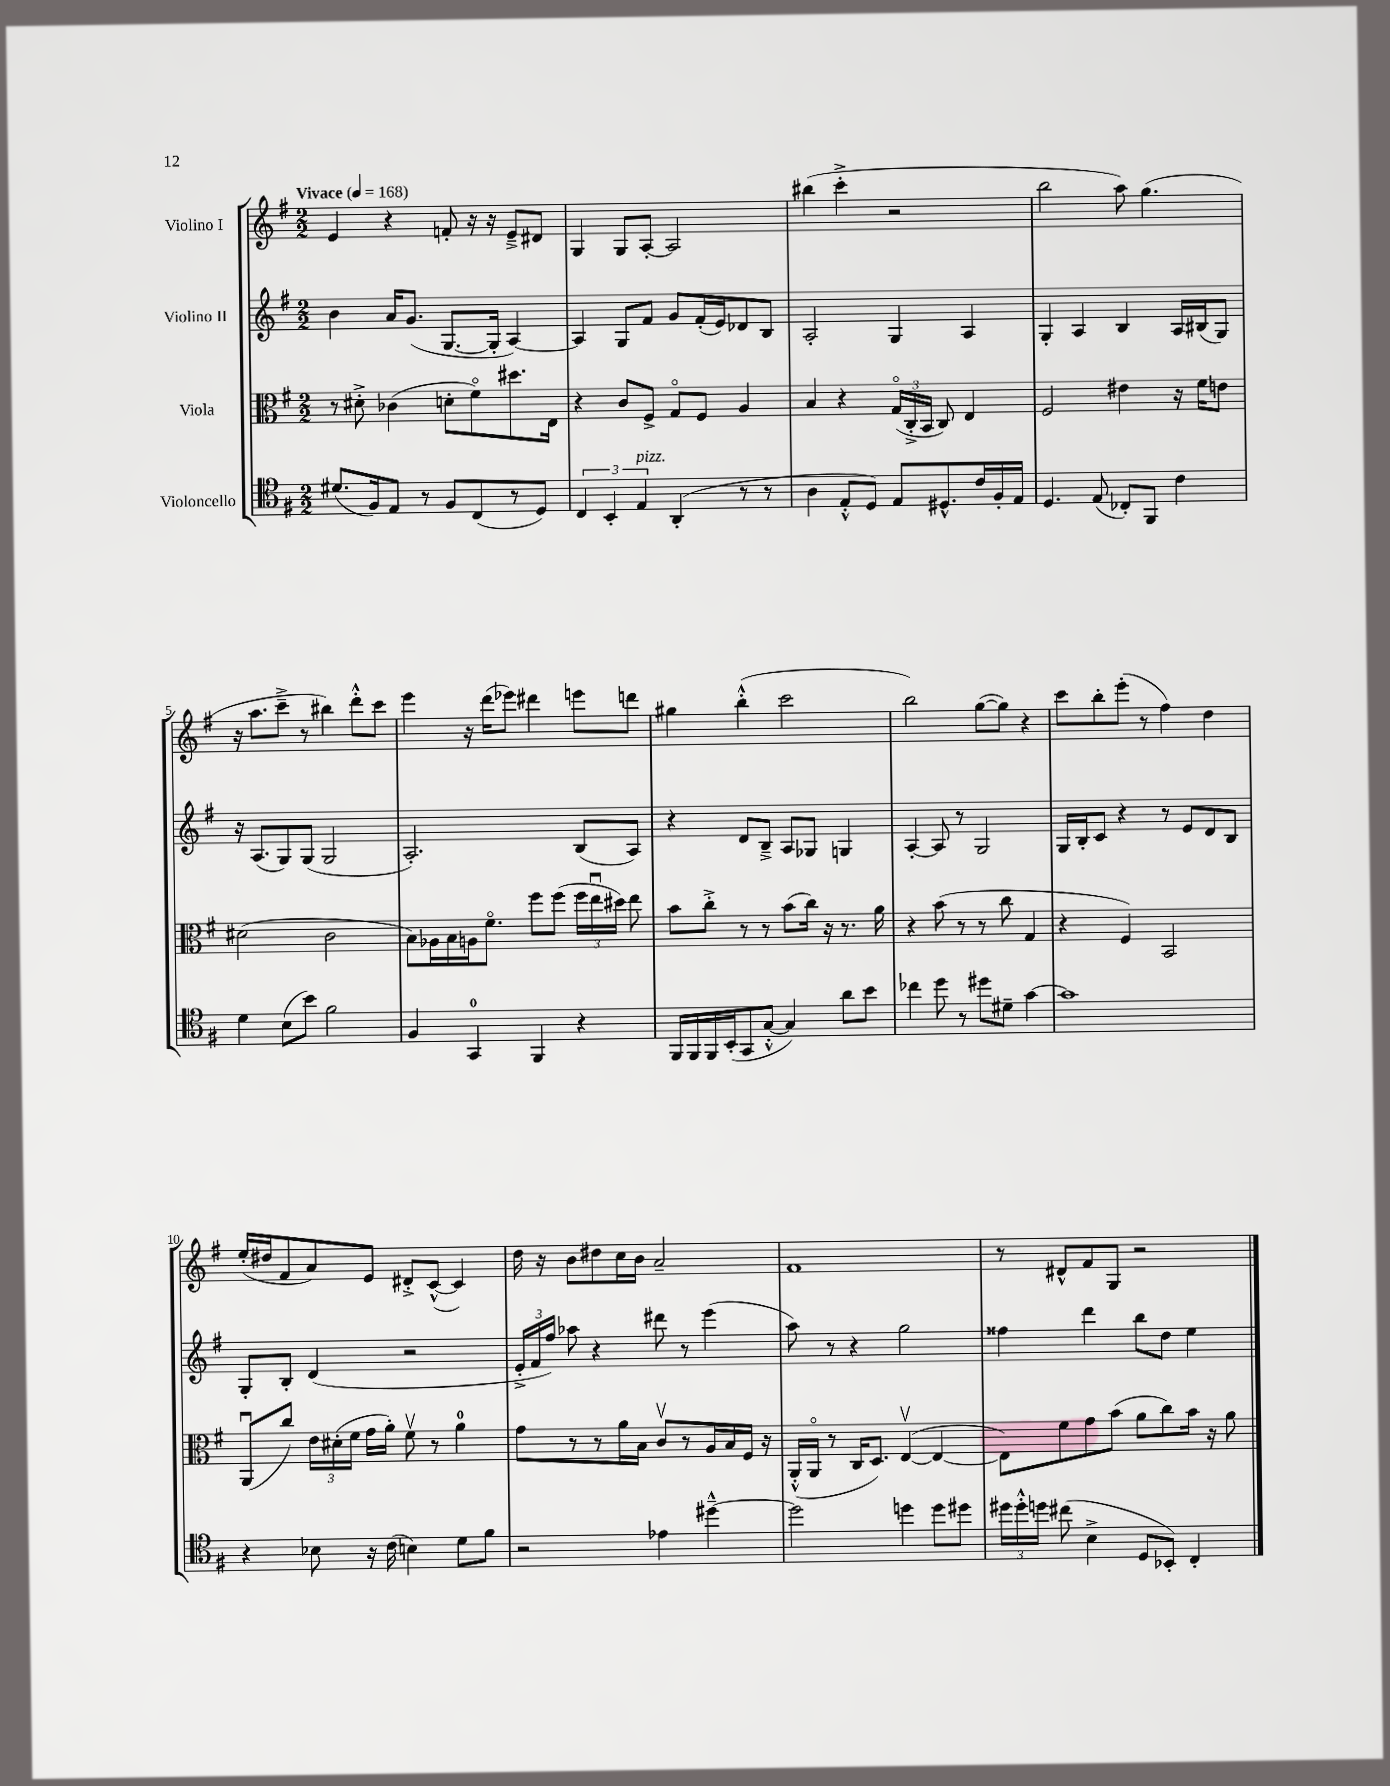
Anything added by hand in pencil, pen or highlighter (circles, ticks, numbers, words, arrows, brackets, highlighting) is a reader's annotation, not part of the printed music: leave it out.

**kern	**kern	**kern	**kern
*part4	*part3	*part2	*part1
*staff4	*staff3	*staff2	*staff1
*I"Violoncello	*I"Viola	*I"Violino II	*I"Violino I
*clefC4	*clefC3	*clefG2	*clefG2
*k[f#]	*k[f#]	*k[f#]	*k[f#]
*M2/2	*M2/2	*M2/2	*M2/2
*MM168	*MM168	*MM168	*MM168
=1	=1	=1	=1
!	!	!	!LO:TX:a:B:t=Vivace
(8.d#X/L	8r	4b\	4e/
.	8d#X'^\	.	.
16F#/k)	.	.	.
8E/J	(4c-X\	16a/KL	4r
.	.	(8.g/J	.
8r	.	.	.
8F#/L	8dn'\L	[8.G/L	8fn'/
(8C/	8f#\)	.	16r
.	.	16G'/Jk]	16r
8r	8.dd#X\	[4A/)	8e~^/L
8D/J)	.	.	8d#X/J
.	16E\Jk	.	.
=2	=2	=2	=2
6C/	4r	4A/]	4G/
6BB'/	.	.	.
.	8c/L	8G/L	8G/L
!LO:TX:a:i:t=pizz.	!	!	!
6E/	.	.	.
.	8F#^/J	8f#/J	[8A'/J
(4AA'/	8G/L	8g/L	2A/]
.	8F#/J	(16f#'/L	.
.	.	16e/J)	.
8r	4A/	8d-X/	.
8r	.	8B/J	.
=3	=3	=3	=3
4A\	4B/	2A'/	(4bb#X\
8E'^^/L	4r	.	4ccc'^\
8D/J)	.	.	.
8E/L	(24G/LL	4G/	2r
.	24C'^/	.	.
.	24BB/JJ	.	.
8.D#X^^/	8C/)	.	.
.	4E/	4A/	.
16c/L	.	.	.
16F#'/	.	.	.
16E/JJ	.	.	.
=4	=4	=4	=4
4.D/	2F#/	4G'/	2bb\
.	.	4A/	.
(8E/	.	.	.
8C-X'/L)	4e#X\	4B/	8aa\)
8FF#/J	.	.	(4.gg\
4c\	16r	16A/LL	.
.	16f#\KL	(16B#X/J	.
.	8en\J	8G/J)	.
!!LO:LB:g=z
=5	=5	=5	=5
4d\	(2d#X\	16r	16r
.	.	(8.A/L	8.aa\L
(8B\L	.	8G/)	8ccc~^\J
8b\J)	.	(8G/J	8r
2f#\	2c\	2G/	4bb#X\)
.	.	.	8ddd'^^\L
.	.	.	8ccc\J
=6	=6	=6	=6
4F#/	8B\L)	2.A'/)	4eee\
.	16A-X\L	.	.
.	16B\	.	.
4GG/	16An\J	.	16r
.	8.f#\J	.	(16ddd\KL
.	.	.	8eee-X\J)
4FF#/	8ff#\L	.	4ddd#X\
.	(8ff#\J	.	.
4r	24ff#\LL	(8B/L	8eeen\L
.	24eeu\	.	.
.	24dd#X\JJ)	.	.
.	8ee\	8A/J)	8dddn\J
=7	=7	=7	=7
16FF#/LL	8b\L	4r	4gg#X\
16FF#/	.	.	.
16FF#/	8cc'^\J	.	.
(16BB'/J	.	.	.
8GG/	8r	8d/L	(4bb'^^\
[8G'^^/J	8r	8B~^/J	.
4G/])	(8b\L	8A/L	2ccc\
.	16cc\Jk)	8G-X/J	.
.	16r	.	.
8a\L	8.r	4Gn/	.
8b\J	.	.	.
.	16a\	.	.
=8	=8	=8	=8
4cc-X\	4r	[4A'/	2bb\)
8dd\	(8b\	8A/]	.
8r	8r	8r	.
8dd#X\L	8r	2G/	([8gg\L
8d#X~\J	8cc\	.	8gg\J])
[4g\	4G/	.	4r
=9	=9	=9	=9
1g]	4r	16G/LL	8ccc\L
.	.	16B'/J	.
.	.	8c/J	8bb'\
.	4F#/)	4r	(8eee'\J
.	.	.	8r
.	2BB/	8r	4ff#\)
.	.	8e/L	.
.	.	8d/	4dd\
.	.	8B/J	.
!!LO:LB:g=z
=10	=10	=10	=10
4r	(8AAu/L	8G'/L	(16ee'/LL
.	.	.	16dd#X/J
.	8cc/J)	8B'/J	8f#/
8B-X\	24e\LL	(4d/	8a/)
.	(24d#X'\	.	.
.	24f#\JJ	.	.
16r	16g\LL	.	8e/J
(16c\	16a'\JJ)	.	.
4Bn\)	8f#v\	2r	8d#X'^/L
.	8r	.	([8c^^/J
8d\L	4a\	.	4c/])
8f#\J	.	.	.
=11	=11	=11	=11
2r	8g\L	24e'^/LL	16dd\
.	.	24f#/	.
.	.	.	16r
.	.	24ff#/JJ)	.
.	8r	8aa-X\	8b\L
.	8r	4r	8dd#X\
.	16a\L	.	16cc\L
.	16B\JJ	.	16b\JJ
4e-X\	8cv/L	8ddd#X\	2a~/
.	8r	8r	.
[4dd#X~^^\	16A/L	(4eee\	.
.	16B/	.	.
.	16F#/JJ	.	.
.	16r	.	.
=12	=12	=12	=12
2dd#\]	(16AA'^^/LL	8aa\)	1f#
.	16AA/JJ	.	.
.	8r	8r	.
.	16C/KL	4r	.
.	8.D/J)	.	.
4ddn\	([4Ev/	2gg\	.
8dd\L	4E/_	.	.
8dd#X\J	.	.	.
=13	=13	=13	=13
24dd#X\LL	8E\L])	4ff##X\	8r
24dd#'^^\	.	.	.
24ddn\JJ	.	.	.
(8cc#X\	8f#\	.	8d#X^^/L
4B^\	8g\	4ddd\	8f#/
.	(8b\J	.	8G/J
8D/L	8a\L	8bb\L	2r
8BB-X'/J)	8cc\)	8dd\J	.
4C'/	16b\Jk	4ee\	.
.	16r	.	.
.	8a\	.	.
==	==	==	==
*-	*-	*-	*-
